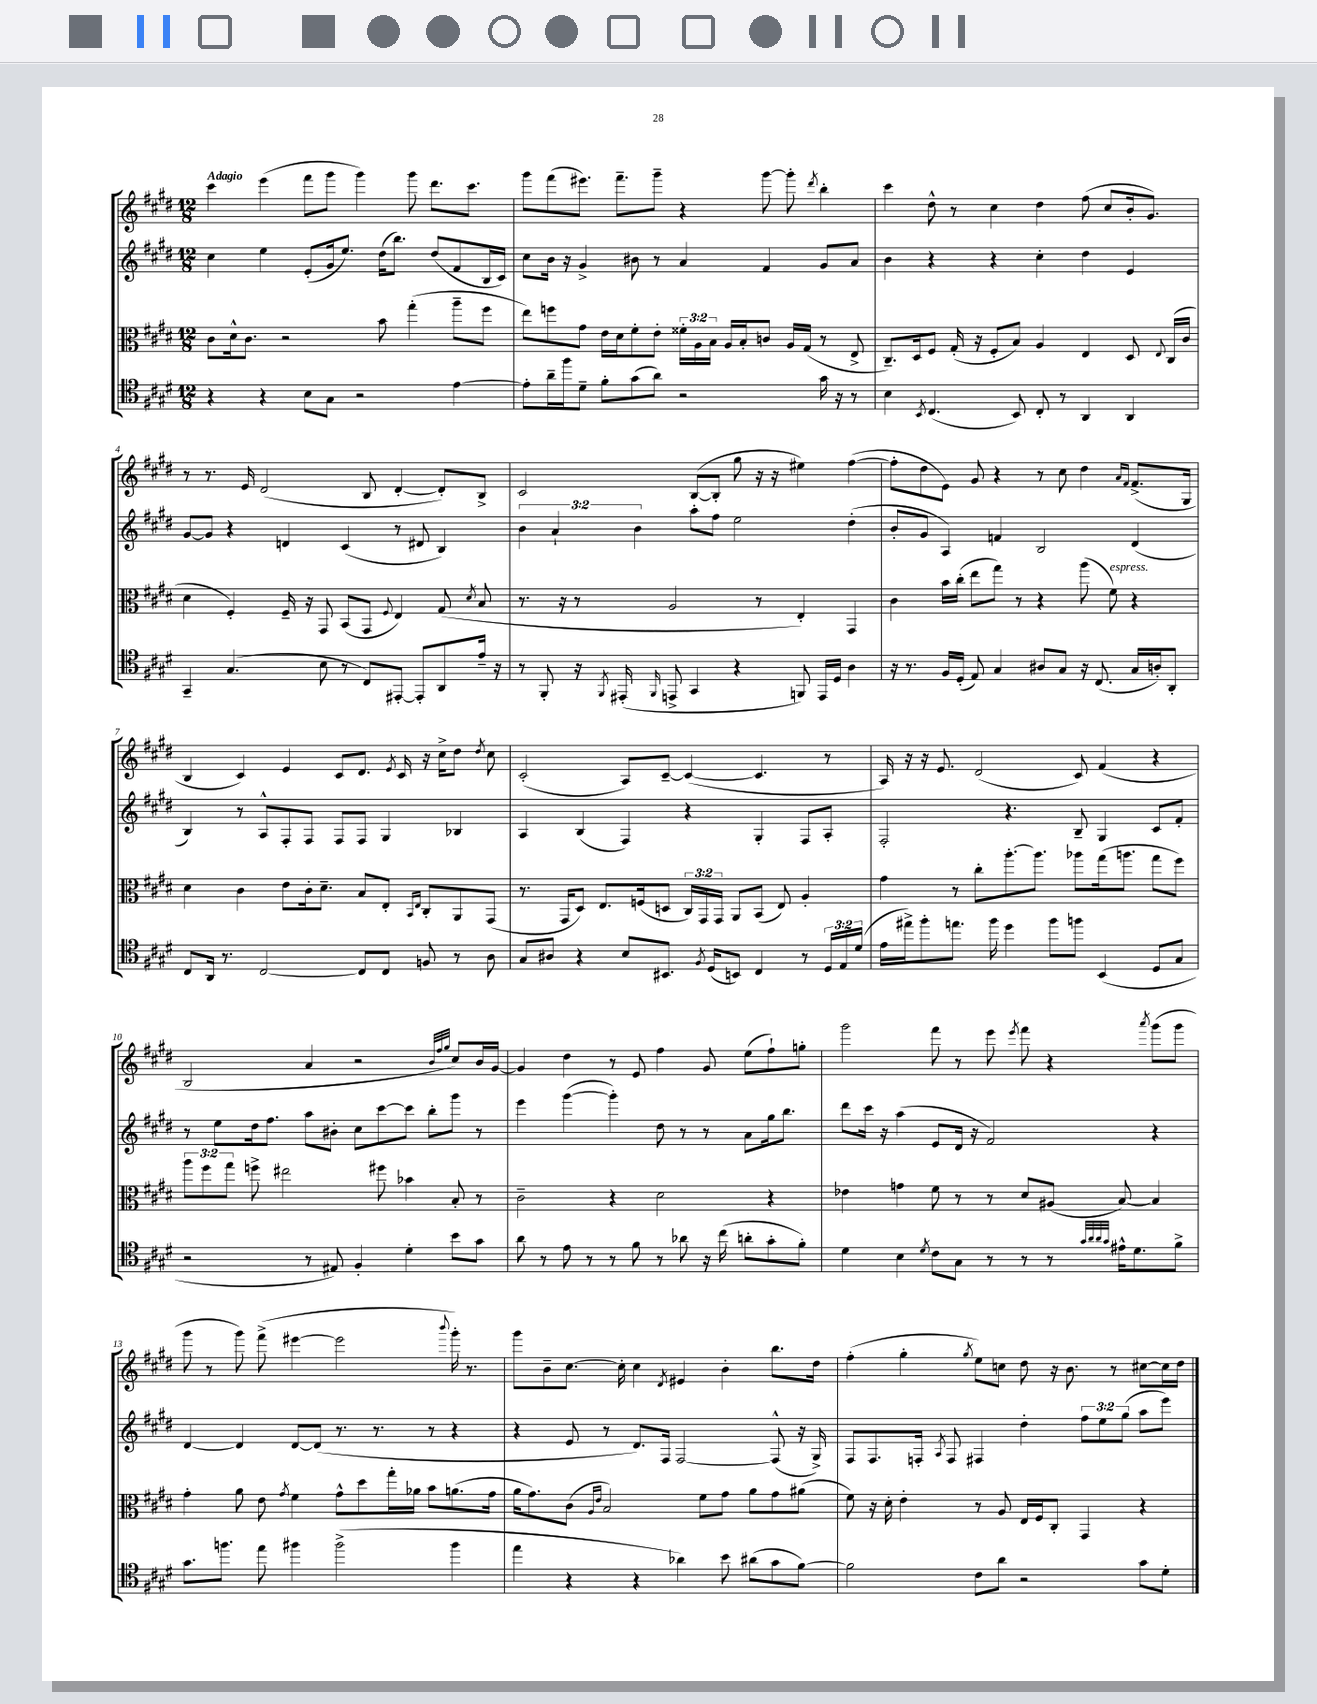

**kern	**kern	**kern	**kern
*staff4	*staff3	*staff2	*staff1
*clefC4	*clefC3	*clefG2	*clefG2
*k[f#c#g#d#]	*k[f#c#g#d#]	*k[f#c#g#d#]	*k[f#c#g#d#]
*M12/8	*M12/8	*M12/8	*M12/8
4r	8c#	4cc#	4ccc#
.	16d#^^	.	.
.	8.c#	.	.
4r	.	4ee	(4eee
.	2r	.	.
8B	.	(8e'	8fff#
8G#	.	16g#	8ggg#
.	.	8.ee)	.
2r	.	.	4ggg#)
.	8b	(16dd#	.
.	.	8.bb)	.
.	(4gg#'	.	8ggg#
.	.	(8dd#	8.ddd#
[4e	8aa~	8f#	.
.	.	.	8.ccc#
.	8ff#	16B	.
.	.	16c#)	.
=	=	=	=
8e']	8ee)	8cc#	8ggg#
16a~	8ff	16b	(8fff#
16ff#	.	16r	.
8d#~	8g#	4g#^	8.eee#)
8f#'	16e	.	.
.	16d#	.	8.fff#~
(8g#	8f#'	8b#	.
8a)	8e'	8r	8ggg#~
2r	24f##'	4a	4r
.	24A	.	.
.	24B	.	.
.	16A	.	.
.	16B'	.	.
.	8c	4f#	[8ggg#
.	16A	.	8ggg#']
.	(16G#	.	.
.	.	.	8qddd#
16g#	8r	8g#	4bb'
16r	.	.	.
8r	8E^	8a	.
=	=	=	=
4B	8.C#~)	4b	4ccc#
.	16D#	.	.
8qBB	.	.	.
(4.C#	8F#	4r	8dd#^^
.	(16G#'	.	8r
.	16r	.	.
.	8F#'	4r	4cc#
8BB)	8B)	.	.
8C#'	4A	4cc#'	4dd#
8r	.	.	.
4AA	4E	4dd#	(8ff#
.	.	.	8cc#
4AA	8D#	4e	16b'
.	.	.	8.g#)
.	8qqE	.	.
.	(16C#	.	.
.	16c#	.	.
=	=	=	=
4GG#~	4d#	[8g#	8r
.	.	8g#]	8.r
(4.G#	4F#')	4r	.
.	.	.	16e
.	.	.	(2d#
.	16F#~	4d	.
.	16r	.	.
8B	8GG#	.	.
8r	(8BB	(4c#	.
8C#)	8GG#	.	8B
.	8qqF#	.	.
[8EE#'	4E)	8r	[4d#'
8EE#']	.	8d#	.
8AA	(8G#	4B)	8d#'])
.	8qd#	.	.
16e~	8B	.	8B^
16r	.	.	.
=	=	=	=
8r	8.r	6b	2c#
8FF#'	.	.	.
.	.	6a`	.
.	16r	.	.
16r	8r	.	.
8qFF#	.	.	.
(16EE#'	.	.	.
.	.	6b	.
16qqFF#	.	.	.
8EE^	2A	.	.
4GG#	.	8aa'	([8B
.	.	8ff#	8B']
4r	.	2ee	8gg#
.	8r	.	16r
.	.	.	16r
8FF)	4E')	.	4ee#)
16EE	.	.	.
16D#	.	.	.
4A	4GG#	(4dd#'	([4ff#
=	=	=	=
16r	4c#	8b'	8ff#']
8.r	.	.	.
.	.	8g#	8dd#
16F#	16b	4A)	8e)
(16D#'	(16cc#'	.	.
8E)	8ee	.	8g#
4G#	8gg#)	4f	4r
.	8r	.	.
8A#	4r	2B	8r
8G#	.	.	8cc#
16r	(8aa	.	4dd#
(8.C#	.	.	.
.	8f#)	.	.
.	.	.	16qqa
.	.	.	16qqf#
16G#	4r	(4d#	(8.f#^
16A')	.	.	.
8AA'	.	.	.
.	.	.	16G#
=	=	=	=
8C#	4d#	4B)	4B
16AA	.	.	.
8.r	.	.	.
.	4c#	8r	4c#)
[2C#	.	8A^^	.
.	8e	8F#'	4e
.	16c#'	8F#	.
.	8.d#~	.	.
.	.	8F#	8c#
8C#]	8B	8F#	8.d#
8C#	8E'	4G#	.
.	.	.	8qe
.	.	.	16c#
.	16qqBB	.	.
.	16qqE	.	.
8F	8C#'	.	16r
.	.	.	16cc#^
8r	8AA	4B-	8dd#
.	.	.	8qdd#
8A	(8GG#	.	8cc#
=	=	=	=
8G#	8.r	4A	(2c#'
8A#	.	.	.
.	16GG#	.	.
4r	8D#)	(4B	.
.	8.E	.	.
8B	.	4F#)	8A)
.	(16F	.	.
8.BB#	8D	.	[8c#~
.	24C#)	4r	(4c#_
.	24GG#	.	.
8qF#	.	.	.
(16D#	.	.	.
.	24GG#	.	.
8BB)	8AA	.	.
4C#	(8BB	4G#'	4.c#]
.	8E)	.	.
8r	4A'	8F#	.
24D#	.	8A'	8r
24E	.	.	.
(24d#	.	.	.
=	=	=	=
16e	4g#	2F#'	16A)
16ee#^)	.	.	16r
8ff#'	.	.	16r
.	.	.	8.e
8.ee	8r	.	.
.	8cc#'	.	(2d#
16ff#	.	.	.
4dd#	[8.aa'	4.r	.
.	8.aa]	.	.
8ff#	.	.	.
8ff	8aa-	8B~	8c#)
(4BB	(16gg#	4G#	(4f#
.	8.aa	.	.
8D#	8gg#	8c#	4r
8G#	8ff#)	8f#'	.
=	=	=	=
2r	12aa	8r	2B
.	12ff#	.	.
.	.	8ee	.
.	12gg#	.	.
.	8ff^	16dd#	.
.	.	8.ff#	.
.	2ee#	.	.
8r	.	8aa	4a
8E#)	.	8b#'	.
4F#'	.	8cc#	2r
.	8ff#	[8ccc#	.
4d#'	4b-	8ccc#]	.
.	.	8bb'	.
.	.	.	32qqb
.	.	.	32qqff#
.	.	.	32qqgg#
8b	8B'	8ggg#	8cc#)
8g#	8r	8r	16b
.	.	.	[16g#
=	=	=	=
8a	2c#~	4eee	4g#]
8r	.	.	.
8e	.	([4ggg#	4dd#
8r	.	.	.
8r	4r	4ggg#'])	8r
8f#	.	.	8e
8r	2d#	8dd#	4ff#
8a-	.	8r	.
16r	.	8r	8g#
(16cc#	.	.	.
8a'	.	8a	(8ee
8g#'	4r	16gg#	8ff#`)
.	.	8.bb	.
8f#')	.	.	8gg'
=	=	=	=
4d#	4e-	8ddd#	2ggg#
.	.	16ccc#	.
.	.	16r	.
4B	4g	(4aa	.
8qd#	.	.	.
8c#	8f#	8e	8fff#
8G#	8r	16d#	8r
.	.	16r	.
8r	8r	2f#)	8eee
.	.	.	8qeee
8r	8d#	.	8fff#
8r	(8A#	.	4r
32qqg#	.	.	.
32qqa	.	.	.
32qqa	.	.	.
32qqg#	.	.	.
16e#^^	[8B)	.	.
8.d#	.	.	.
.	.	.	8qaaa
.	4B]	4r	(8ggg#
8f#^	.	.	8ggg#
=	=	=	=
8.g#	4g#'	[4d#	8ggg#
.	.	.	8r
8.ff	.	.	.
.	8a	4d#]	8ggg#)
8ee	8e	.	(8fff#^
.	8qg#	.	.
4ff#	4f#	[8d#	[4eee#
.	.	(8d#]	.
(2ff#^	8g#^^	8.r	2eee#]
.	8dd#	.	.
.	.	8.r	.
.	16gg#'	.	.
.	16a-	.	.
.	8b	8r	.
.	.	.	8qqbbb
4ff#	(8.a	4r	16ggg#')
.	.	.	8.r
.	16g#	.	.
=	=	=	=
4ee	16a	4r	8ggg#
.	8.g#)	.	.
.	.	.	8b~
4r	(8c#	8e	[8.cc#
.	16qqA	.	.
.	16qqe	.	.
.	2B)	8r	.
.	.	.	16cc#']
4r	.	8.d#)	4cc#
.	.	16F#	.
.	.	.	8qd#
4a-)	.	[2F#	4e#
.	8f#	.	.
8b	8g#	.	4b'
(8a#	8a	.	.
8g#	8g#	(8F#^^]	8.bb
[8f#)	(8a#	16r	.
.	.	16G#^)	16dd#
=	=	=	=
2f#]	8f#)	8F#	(4ff#'
.	16r	8.F#	.
.	16d#'	.	.
.	4e'	.	4gg#'
.	.	16F'	.
.	.	8qA	.
.	.	8F	.
.	.	.	8qgg#
8c#	8r	4F#	8ee)
8a	8A	.	8cc
2r	16E	4dd#'	8dd#
.	16F#	.	.
.	8C#'	.	16r
.	.	.	8.b
.	4GG#	12ff#	.
.	.	12ee	.
.	.	.	8r
.	.	(12gg#	.
8g#	4r	8aa	[8cc#
8d#'	.	8eee)	16cc#]
.	.	.	16dd#
==	==	==	==
*-	*-	*-	*-
